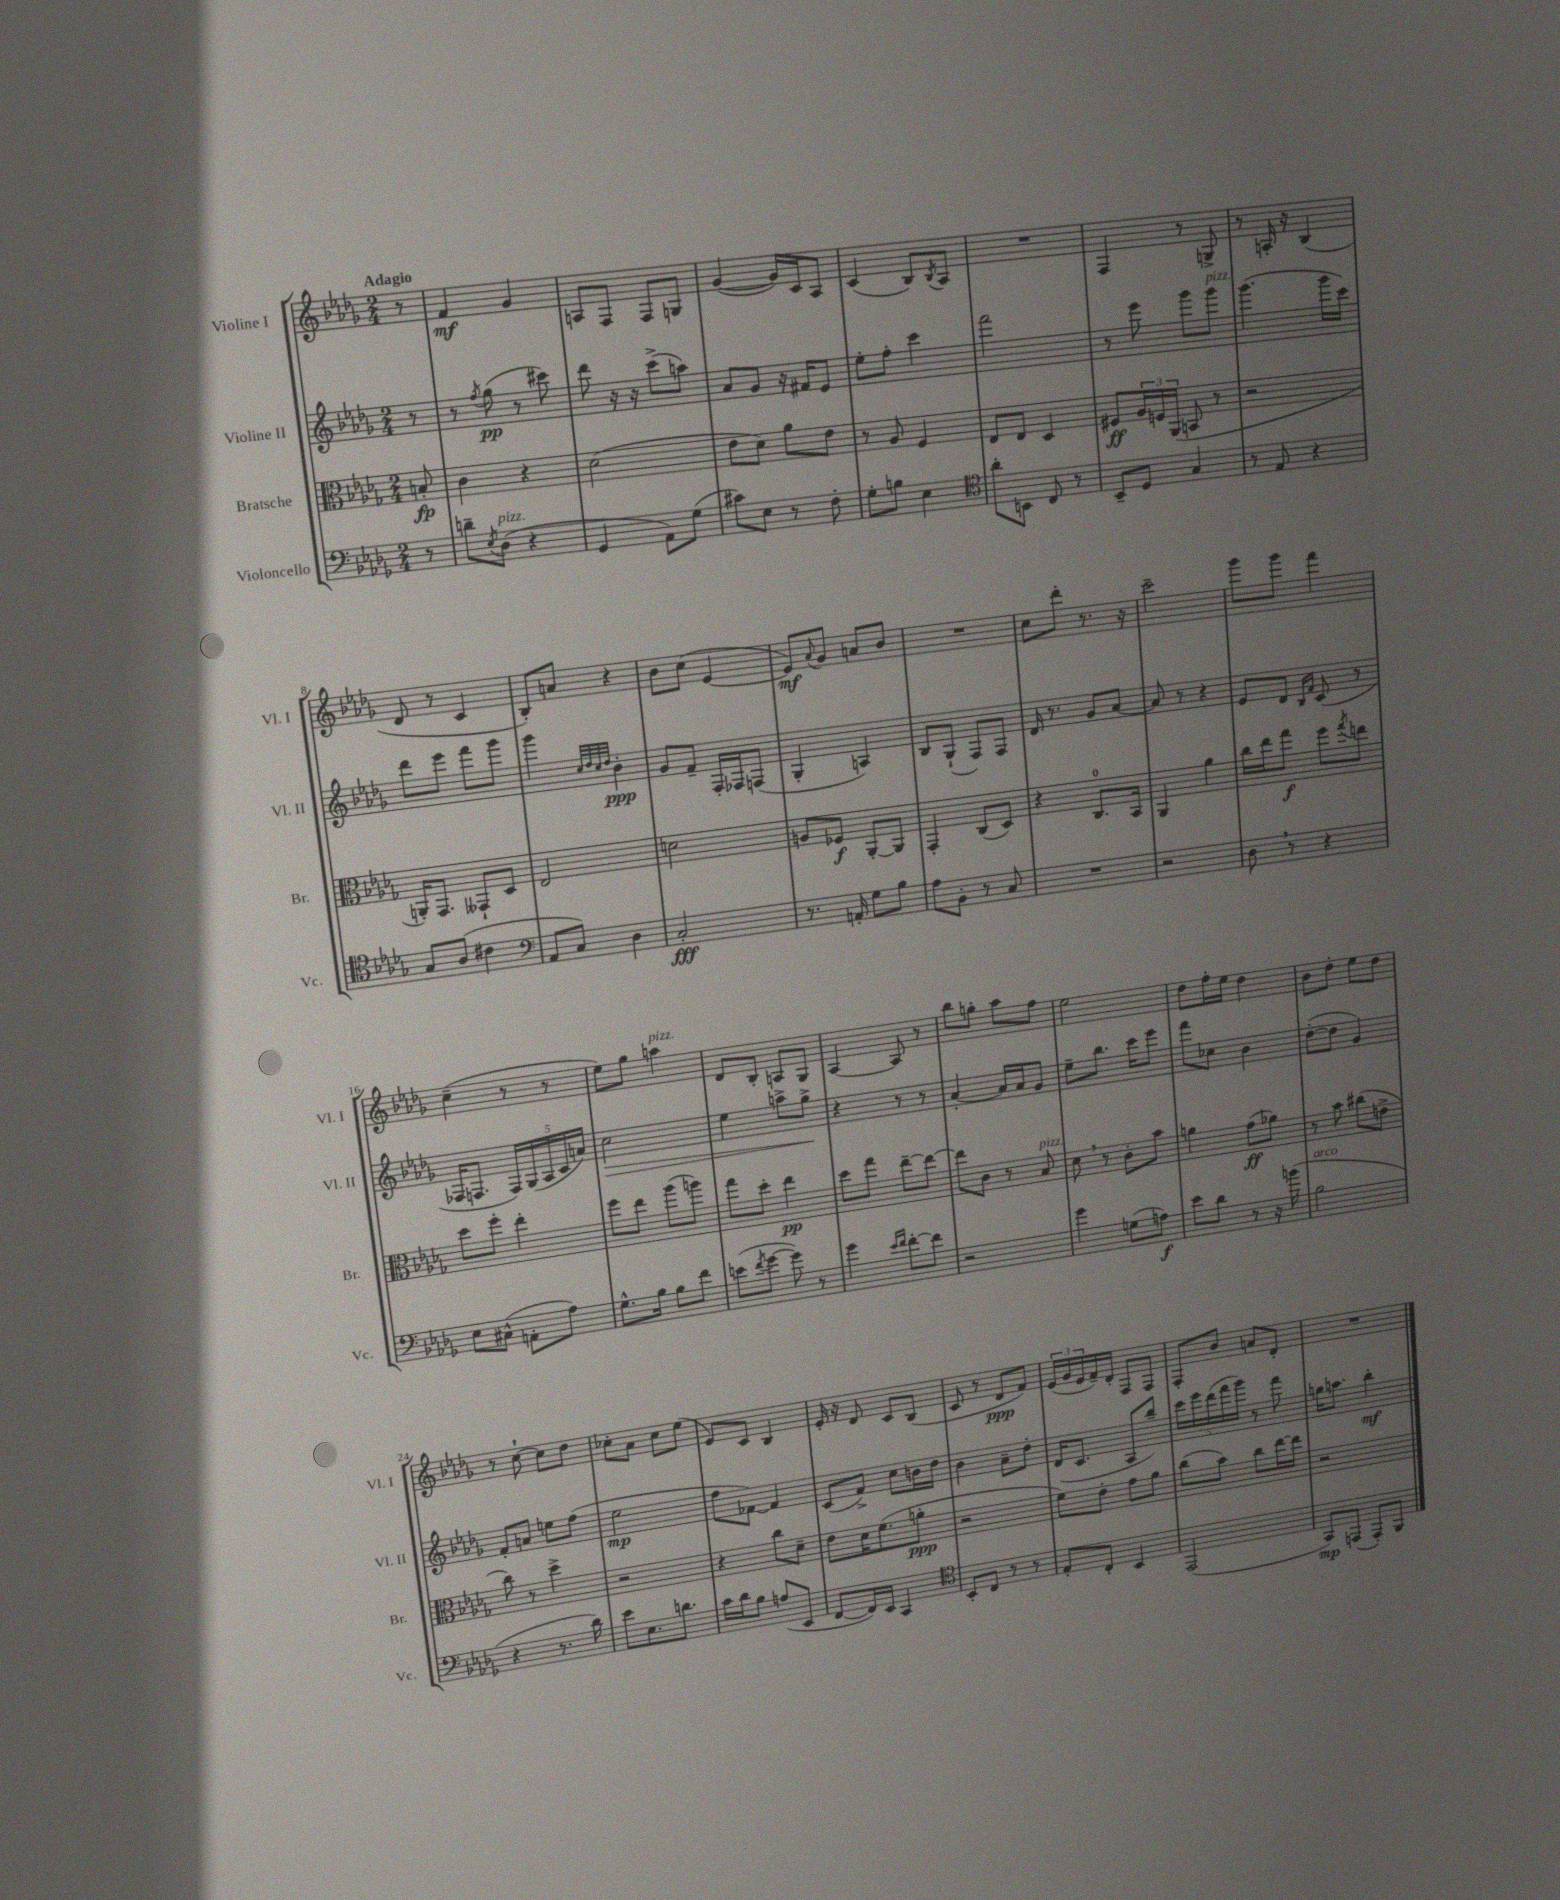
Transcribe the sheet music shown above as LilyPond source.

<<
\new StaffGroup <<
\new Staff = "s0" \with { instrumentName = "Violine I" shortInstrumentName = "Vl. I" } {
    \clef treble \key des \major \numericTimeSignature \time 2/4 \partial 8 \tempo "Adagio"
    r8 |
    f'4\mf ges'4 |
    a8 f8 f8 g8 |
    ges'4~( ges'16) c'16 aes8 |
    c'4( bes8) \acciaccatura { bes8 } aes8 |
    R2 |
    f4 r8 g8-> |
    r8 a16-. r16 bes4( |
    des'8 r8 c'4 |
    bes8-.) a'8 r4 |
    bes'8 c''8( ees'4~ |
    ees'8\mf) \appoggiatura { aes'8 } ges'8 a'8 bes'8 |
    R2 |
    c''8 des'''8-. r8. r16 |
    c'''2-- |
    ges'''8 ges'''8 f'''4 |
    c''4--( r8 r8 |
    ees''8) ges''8 a''4^\markup { \italic "pizz." } |
    des'8 bes8-. a8 ges8 |
    aes4~ aes8 r8 |
    bes''8 g''8-. aes''8 f''8 |
    ees''2 |
    des''8 f''16-. ees''16 des''4 |
    bes'8 des''8-. ees''8 des''8 |
    r8 c''8~-! c''8 des''8 |
    ces''8-. aes'8 ces''8 ees''8( |
    ees'8) c'8 bes4 |
    ees'16-. r16 des'8 c'8 bes8( |
    c'8 r8 des'8\ppp f'8) |
    \tuplet 3/2 { ees'16( ges'16 ees'16 } f'16--) des'16-. f8 f8 |
    f8-. bes'8 a'8 des'8-. |
    R2 \bar "|." |
}
\new Staff = "s1" \with { instrumentName = "Violine II" shortInstrumentName = "Vl. II" } {
    \clef treble \key des \major \numericTimeSignature \time 2/4 \partial 8
    r8 |
    r8 \acciaccatura { f''8 } ges''8\pp( r8 cis'''8) |
    des'''8 r16 r16 c'''8->( a''8) |
    aes'8 ges'8 r16 fis'16 ees'8 |
    ees''8-. f''8-. c'''4 |
    f'''2 |
    r8 ees'''8 ges'''8 ges'''8^\markup { \italic "pizz." } |
    ges'''4.( ges'''16 c'''16) |
    des'''8 ees'''8 f'''8 ges'''8 |
    ges'''4 \grace { c''32 des''32 c''32 des''32 } bes'4-.\ppp |
    ges'8 f'8-- f16-. fes16 f8( |
    ges4-. a4) |
    bes8 ges8-!( f8) f8 |
    des'16 r8. ges'8 aes'8~ |
    aes'8 r8 r4 |
    ees'8 des'8 \grace { bes16 f'16 } c'8( r8 |
    fes16 f8. \tuplet 5/4 { f16) ges16( aes16 c'16 a'16) } |
    c''2\> |
    ees''4 a''8-> ges''8->\! |
    r4 r8 r8 |
    aes'4~-. aes'16 aes'16 ges'8 |
    ees''8-- bes''8. c'''16 ees'''8 |
    f'''8 ces''8 bes'4 |
    des''8~-.( des''8 ges'4) |
    f'8-. a'8 e''8 f''8( |
    ees''2\mp |
    f''8 fes'8~) fes'4 |
    c'8( f'8->) c''8 b'16 des''16 |
    bes'4 aes'8-- des''8-. |
    des'16( c'8. aes8 bes''8--) |
    \tuplet 5/4 { c'''16 ees'''16 des'''16( f'''16 ges'''16) } r8 f'''8 |
    g''16 a''8. bes''4-.\mf \bar "|." |
}
\new Staff = "s2" \with { instrumentName = "Bratsche" shortInstrumentName = "Br." } {
    \clef alto \key des \major \numericTimeSignature \time 2/4 \partial 8
    b8-.\fp |
    c'4 r4 |
    des'2( |
    ees'8 des'8) aes'8 ees'8 |
    r8 aes8 f4 |
    ees8 ees8 des4 |
    fis8\ff \tuplet 3/2 { aes16 f16 aes,16( } b,8 r8 |
    r2 |
    a,16-.) ges,8. geses,8-! des8 |
    ees2 |
    d'2 |
    a8 fes8\f aes,8~-. aes,8 |
    ges,4-. c8( des8) |
    r4 c8.-0 bes,16 |
    aes,4 aes'4 |
    c''16 ees''16 ges''8\f f''8 \acciaccatura { ges''8 } e''8 |
    des''8 f''8-. ees''4-. |
    f''8 ees''8 aes''8( a''8) |
    ges''8 des''8-. ees''4\pp |
    des''8 ges''8 ees''8~-- ees''8~ |
    ees''8 c'8 r8 bes8^\markup { \italic "pizz." } |
    des'8 \breathe r8 c'8-. bes'8 |
    a'4 ges'8\ff( aes'8) |
    r8 bes'8 cis''8( e'8-> |
    c''8) r8 des''4-> |
    r2 |
    r4 c''8 des'8-- |
    ees'8 des'16 f'8.( a'8-.\ppp |
    r2 |
    f'8) ees'8-. ges'8 aes'8 |
    c''8( bes'8) c''8 ees''16~ ees''16 |
    r2 \bar "|." |
}
\new Staff = "s3" \with { instrumentName = "Violoncello" shortInstrumentName = "Vc." } {
    \clef bass \key des \major \numericTimeSignature \time 2/4 \partial 8
    r8 |
    d'8-- \acciaccatura { ees8 } des8^\markup { \italic "pizz." }( r4 |
    ges,4 aes,8) ges8( |
    cis'8) ees8 r8 f8-. |
    ges8-. b8 ees4 |
    \clef tenor aes'8-. b,8 c8 r8 |
    bes,8-- des8 ges4 |
    r8 ees8 r4 |
    ges8 aes8( cis'4 |
    \clef bass aes,8 c8) des4 |
    c2-.\fff |
    r8. a,16-. ges8 bes8 |
    aes8 bes,8-. r8 c8 |
    R2 |
    r2 |
    des8 \breathe r8 r4 |
    ees8 cis8-^( a,8-. aes8) |
    ges8.-^ bes16 bes8 f'8 |
    e'8( \acciaccatura { f'8 } ges'8~ ges'8) r8 |
    ges'4 \grace { ees'16 f'16 } f'8~-. f'8 |
    r2 |
    ges'4 g8( a8\f) |
    ees'8 des'8 r8 r16 b'16( |
    bes2^\markup { \italic "arco" } |
    r4 r8. des'16) |
    ees'8 ees8. d'8. |
    c'16 des'16 bes8 a8( ees,8 |
    f,8~ f,16) ees,16 c,4 |
    \clef tenor bes,8-. c8 r8 r8 |
    ees8-. c8-. bes,4 |
    ees,2( |
    ges,8\mp) e,8( e,8-.) f,8 \bar "|." |
}
>>
>>
